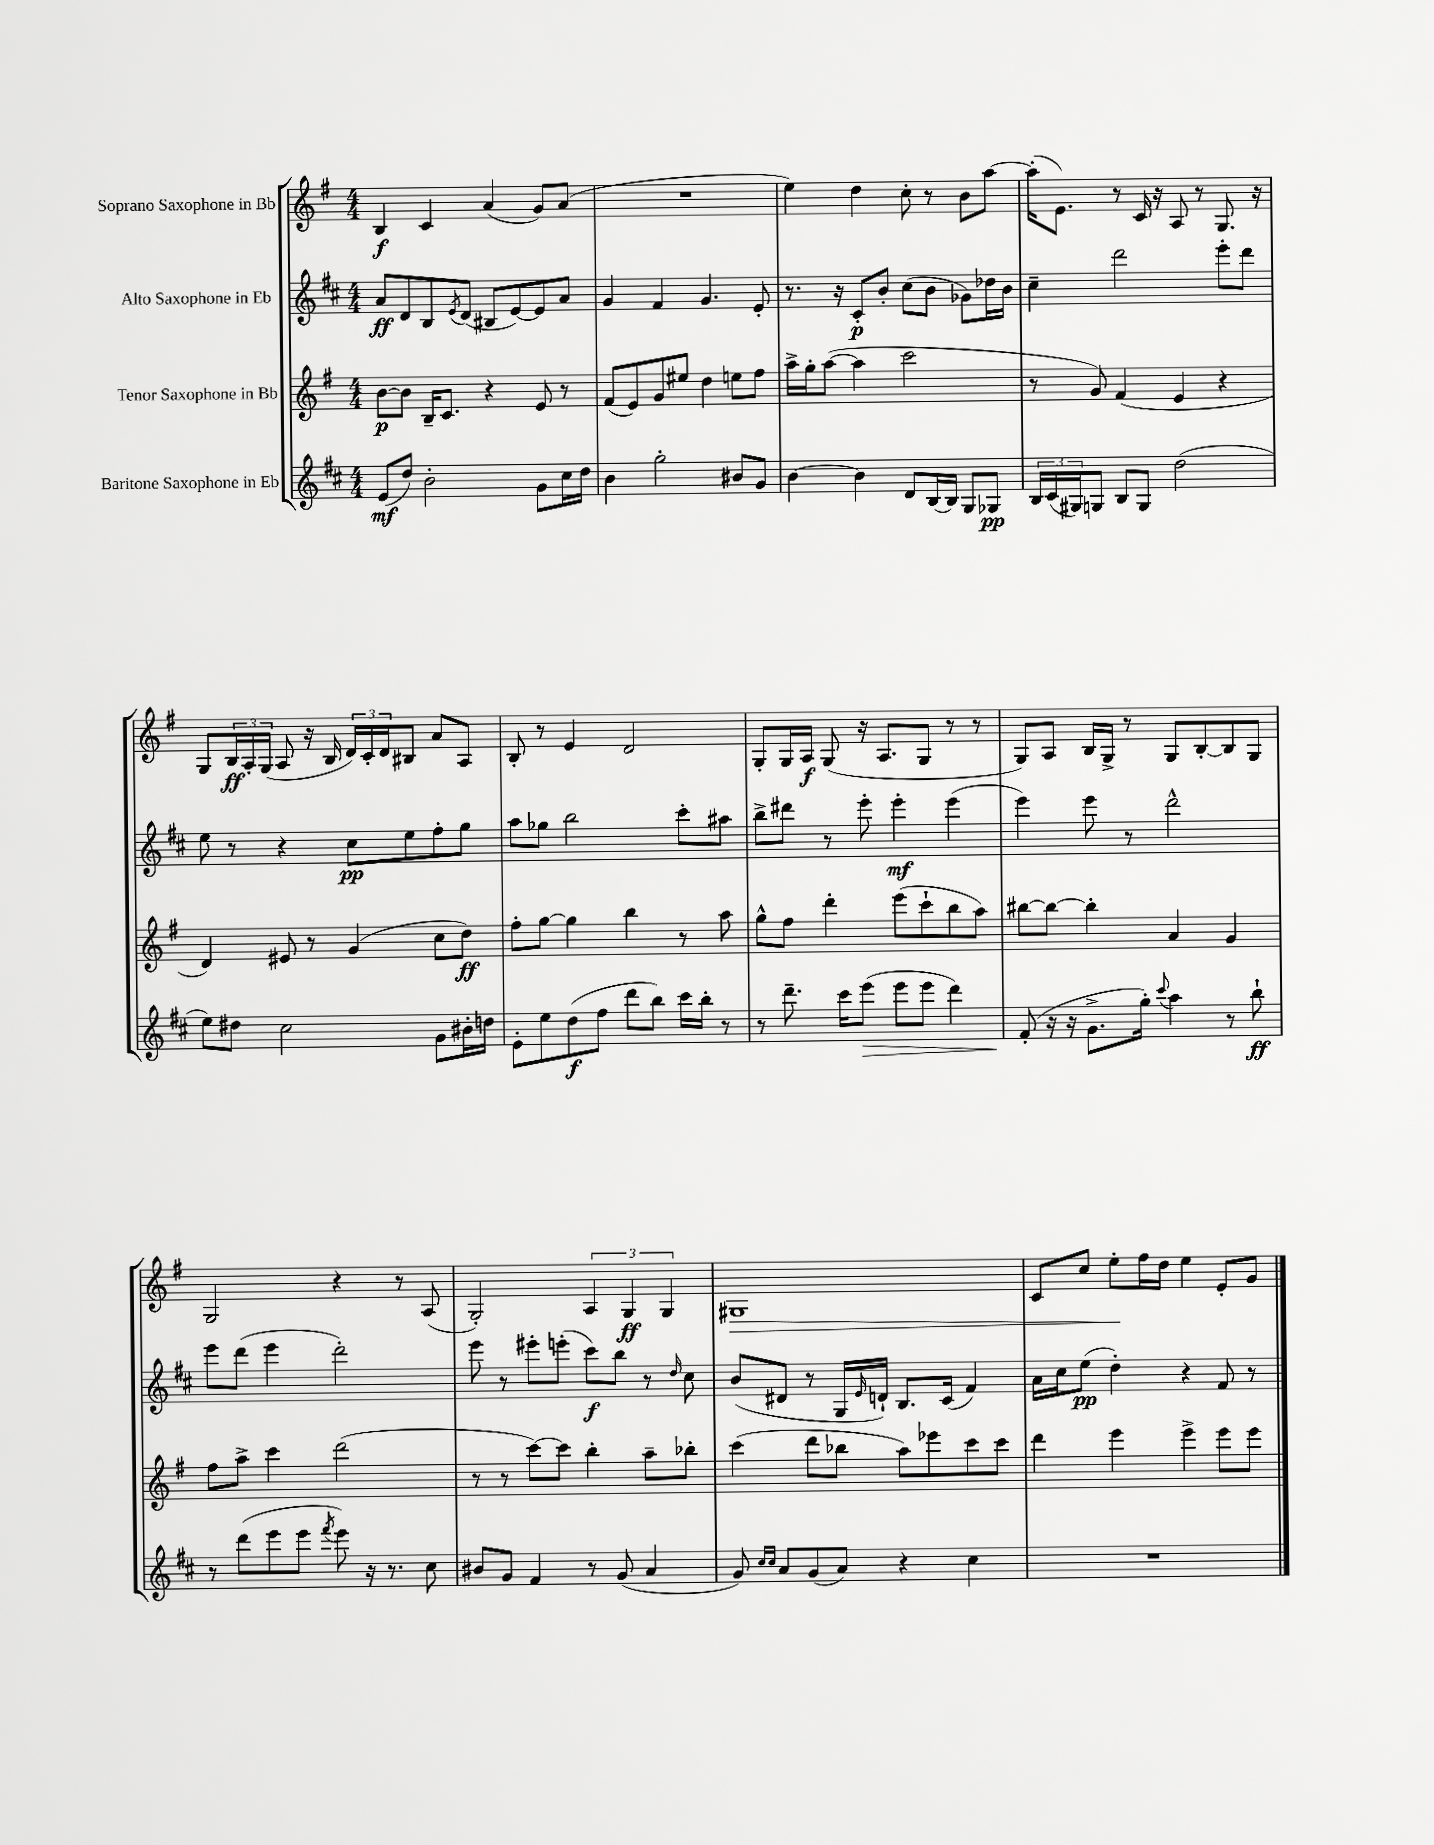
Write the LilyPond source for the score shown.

<<
\new StaffGroup <<
\new Staff = "s0" \with { instrumentName = "Soprano Saxophone in Bb" } {
    \clef treble \key g \major \numericTimeSignature \time 4/4
    b4\f c'4 a'4( g'8) a'8( |
    R1 |
    e''4) d''4 c''8-. r8 b'8 a''8~ |
    a''16-.( e'8.) r8 c'16 r16 a8 r8 g8. r16 |
    g8 \tuplet 3/2 { b16\ff a16-. g16( } a8 r16 b16 \tuplet 3/2 { d'16) c'16-. d'16 } bis8 a'8 a8 |
    b8-. r8 e'4 d'2 |
    g8-. g16 a16\f g8( r16 a8. g8 r8 r8 |
    g8) a8 b16 g16-> r8 g8 b8~-. b8 g8 |
    g2 r4 r8 a8( |
    g2-.) \tuplet 3/2 { a4 g4\ff g4 } |
    gis1\> |
    c'8 c''8 e''8-.\! fis''16 d''16 e''4 e'8-. g'8 \bar "|." |
}
\new Staff = "s1" \with { instrumentName = "Alto Saxophone in Eb" } {
    \clef treble \key d \major \numericTimeSignature \time 4/4
    a'8\ff d'8 b8 \acciaccatura { e'8 } d'8( bis8 e'8~) e'8 a'8 |
    g'4 fis'4 g'4. e'8-. |
    r8. r16 cis'8-.\p b'8-. cis''8( b'8 ges'8) des''16 b'16 |
    cis''4-- d'''2 e'''8-. d'''8 |
    e''8 r8 r4 cis''8\pp e''8 fis''8-. g''8 |
    a''8 ges''8 b''2 cis'''8-. ais''8 |
    b''8-> dis'''8 r8 e'''8-. e'''4-.\mf e'''4( |
    e'''4) e'''8 r8 d'''2-^ |
    e'''8 d'''8( e'''4 d'''2-.) |
    e'''8 r8 eis'''8-. e'''8-.( cis'''8\f) b''8 r8 \grace { d''16 } cis''8 |
    b'8( dis'8 r8 g16 \grace { e'16 } d'16-!) b8. cis'16( fis'4) |
    a'16 cis''16 e''8\pp( d''4-.) r4 fis'8 r8 \bar "|." |
}
\new Staff = "s2" \with { instrumentName = "Tenor Saxophone in Bb" } {
    \clef treble \key g \major \numericTimeSignature \time 4/4
    b'8~\p b'8 b16-- c'8. r4 e'8 r8 |
    fis'8( e'8) g'8 eis''8 d''4 e''8 fis''8 |
    a''16-> g''16-. a''8~( a''4 c'''2 |
    r8 g'8) fis'4( e'4 r4 |
    d'4) eis'8 r8 g'4( c''8 d''8\ff) |
    fis''8-. g''8~ g''4 b''4 r8 a''8 |
    g''8-^ fis''8 d'''4-. e'''8( c'''8-! b''8 a''8) |
    bis''8~ bis''8~ bis''4-. a'4 g'4 |
    fis''8 a''8-> c'''4 d'''2( |
    r8 r8 c'''8~) c'''8 b''4-. a''8-- bes''8-. |
    c'''4( d'''8 bes''8 a''8) ees'''8 c'''8 c'''8 |
    d'''4 e'''4 e'''4-> e'''8 e'''8 \bar "|." |
}
\new Staff = "s3" \with { instrumentName = "Baritone Saxophone in Eb" } {
    \clef treble \key d \major \numericTimeSignature \time 4/4
    e'8\mf( d''8) b'2-. g'8 cis''16 d''16 |
    b'4 g''2-. bis'8 g'8 |
    b'4~ b'4 d'8 b16~ b16 g8 ges8\pp |
    \tuplet 3/2 { b16 cis'16( gis16) } g8 b8 g8 d''2( |
    e''8) dis''8 cis''2 g'8 bis'16-. d''16 |
    e'8-. e''8 d''8\f( fis''8 d'''8 b''8) cis'''16 b''16-. r8 |
    r8 d'''8.-- cis'''16 e'''8\>( e'''8 e'''8 d'''4) |
    fis'8-.\!( r16 r16 g'8.-> g''16-.) \appoggiatura { cis'''8 } a''4 r8 b''8-!\ff |
    r8 d'''8( e'''8 e'''8 \acciaccatura { fis'''8 } e'''8) r16 r8. cis''8 |
    bis'8 g'8 fis'4 r8 g'8( a'4 |
    g'8) \grace { cis''16 cis''16 } a'8 g'8( a'8) r4 cis''4 |
    R1 \bar "|." |
}
>>
>>
\layout { \context { \Score \remove "Bar_number_engraver" } }
